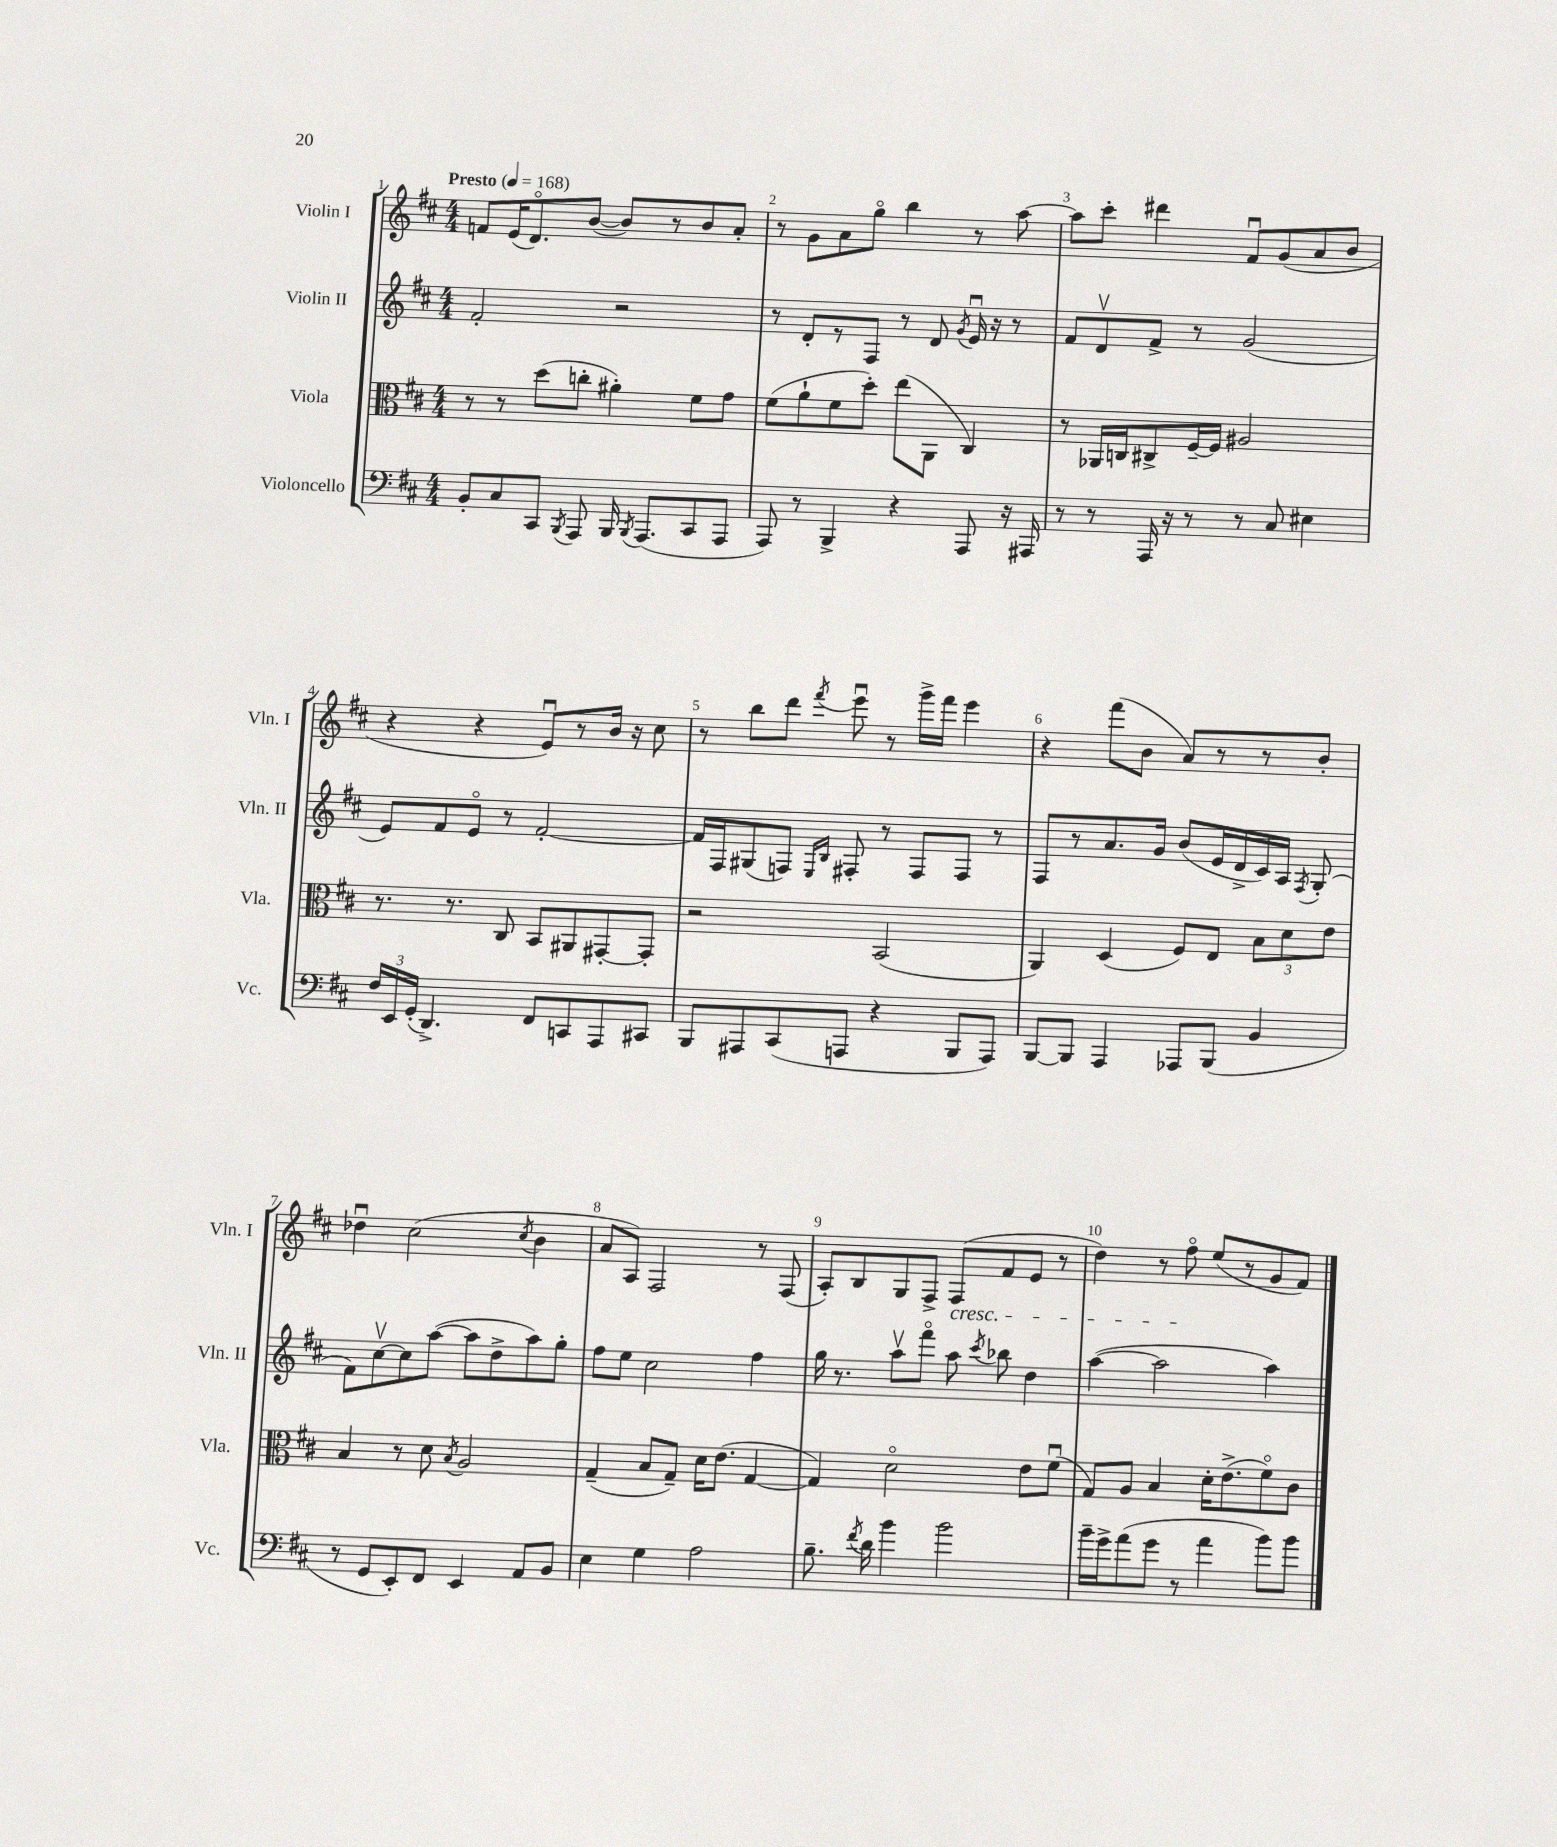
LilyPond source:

<<
\new StaffGroup <<
\new Staff = "s0" \with { instrumentName = "Violin I" shortInstrumentName = "Vln. I" } {
    \clef treble \key d \major \numericTimeSignature \time 4/4 \tempo "Presto" 4 = 168
    \autoBeamOff f'8[ e'16( d'8.\flageolet) b'8]~( b'8[) r8 b'8 a'8]-. |
    r8 g'8[ a'8 g''8]\flageolet b''4 r8 a''8~ |
    a''8[ cis'''8]-. dis'''4 fis'8[\downbow g'8( a'8 b'8] |
    r4 r4 e'8[\downbow) r8 b'16] r16 cis''8 |
    r8 b''8[ d'''8] \acciaccatura { fis'''8 } e'''8\downbow r8 g'''16[-> fis'''16] e'''4 |
    r4 fis'''8[( b'8] a'8[) r8 r8 b'8]-. |
    des''4\downbow cis''2( \acciaccatura { cis''8 } b'4 |
    a'8[ a8]) fis2 r8 fis8( |
    a8[-.) b8 g8 fis8]-> fis8[\cresc( fis'8 e'8] r8 |
    d''4) r8 fis''8\flageolet\! e''8[( r8 g'8 fis'8]) \bar "|." |
}
\new Staff = "s1" \with { instrumentName = "Violin II" shortInstrumentName = "Vln. II" } {
    \clef treble \key d \major \numericTimeSignature \time 4/4
    \autoBeamOff fis'2-. r2 |
    r8 d'8[-. r8 fis8] r8 d'8 \acciaccatura { g'8 } e'16\downbow r16 r8 |
    fis'8[ d'8\upbow fis'8]-> r8 g'2( |
    e'8[) fis'8 e'8]\flageolet r8 fis'2~-. |
    fis'16[ fis16 gis8( f8]) \grace { e16[ b16] } fis8-. r8 fis8[ fis8] r8 |
    fis8[ r8 a'8. g'16] b'8[( e'16 d'16-> cis'16) a16] \acciaccatura { fis8 } g8-.( |
    fis'8[) cis''8~\upbow cis''8 a''8]~( a''8[ d''8-> a''8) g''8]-. |
    fis''8[ e''8] cis''2 fis''4 |
    g''16 r8. a''8[\upbow fis'''8]\flageolet a''8 \acciaccatura { cis'''8 } bes''8 d''4 |
    a''4~( a''2 a''4) \bar "|." |
}
\new Staff = "s2" \with { instrumentName = "Viola" shortInstrumentName = "Vla." } {
    \clef alto \key d \major \numericTimeSignature \time 4/4
    \autoBeamOff r8 r8 d''8[( c''8]-. ais'4-.) fis'8[ g'8] |
    fis'8[( a'8-! fis'8 d''8]-.) e''8[( a,8] cis4) |
    r8 aes,16[ c16 cis8-> fis16~-- fis16] ais2 |
    r8. r8. cis8 b,8[ ais,8 gis,8~-. gis,8]-. |
    r2 b,2( |
    a,4) d4( fis8[) e8] \tuplet 3/2 { b8[ d'8 e'8] } |
    b4 r8 d'8 \acciaccatura { b8 } a2 |
    g4--( b8[ g8]--) d'16[ e'8.]( g4~ |
    g4) d'2\flageolet e'8[ fis'8]\downbow( |
    g8[) a8] b4 d'16[-. e'8.->( fis'8\flageolet) cis'8] \bar "|." |
}
\new Staff = "s3" \with { instrumentName = "Violoncello" shortInstrumentName = "Vc." } {
    \clef bass \key d \major \numericTimeSignature \time 4/4
    \autoBeamOff b,8[-. cis8 cis,8] \acciaccatura { b,,8 } a,,8 b,,16 \acciaccatura { b,,8 } a,,8.[( cis,8 a,,8] |
    a,,8) r8 b,,4-> r4 a,,8 r16 ais,,16 |
    r8 r8 a,,16 r16 r8 r8 cis8 eis4 |
    \tuplet 3/2 { fis16[ e,16 g,16]-.( } d,4.->) fis,8[ c,8 a,,8 cis,8] |
    b,,8[ ais,,8 cis,8( a,,8] r4 b,,8[ a,,8]) |
    b,,8[~ b,,8] a,,4 aes,,8[ b,,8]( b,4 |
    r8 g,8[ e,8-.) fis,8] e,4 a,8[ b,8] |
    e4 g4 a2 |
    b8.-- \acciaccatura { fis'8 } d'16 b'4 b'2 |
    b'16[-- g'16-> a'8( g'8] r8 a'4 b'8[) b'8] \bar "|." |
}
>>
>>
\layout { \context { \Score \override BarNumber.break-visibility = ##(#f #t #t) barNumberVisibility = #all-bar-numbers-visible } }
